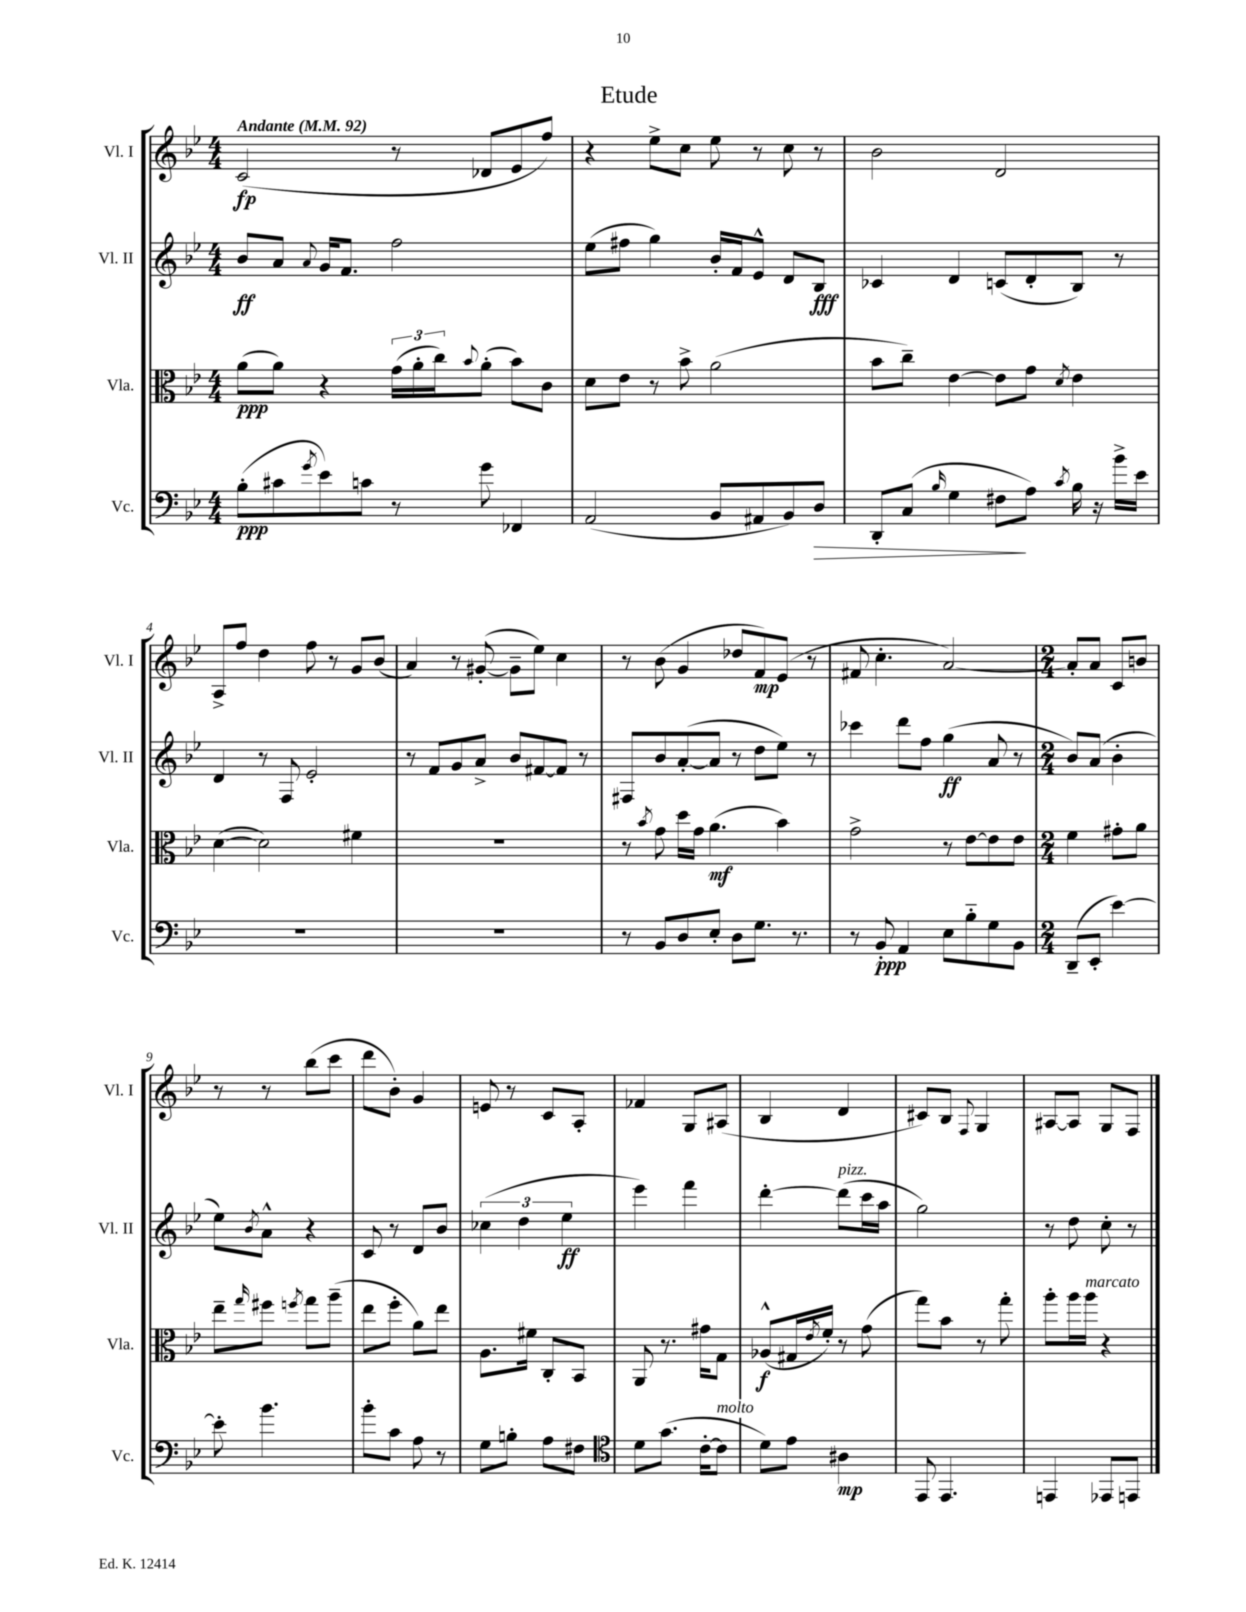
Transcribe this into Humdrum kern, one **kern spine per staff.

**kern	**kern	**kern	**kern
*staff4	*staff3	*staff2	*staff1
*clefF4	*clefC3	*clefG2	*clefG2
*k[b-e-]	*k[b-e-]	*k[b-e-]	*k[b-e-]
*M4/4	*M4/4	*M4/4	*M4/4
*MM92	*MM92	*MM92	*MM92
(8B-'	(8a	8b-	(2c
8c#	8a)	8a	.
8qg	.	8qqa	.
8e-)	4r	16g	.
.	.	8.f	.
8c	.	.	.
8r	(24g	2ff	8r
.	24a'	.	.
.	24cc)	.	.
.	8qqb-	.	.
8g	(8a'	.	8d-
4FF-	8b-)	.	8e-
.	8c	.	8ff)
=	=	=	=
(2AA	8d	(8ee-	4r
.	8e-	8ff#	.
.	8r	4gg)	8ee-^
.	8b-^	.	8cc
8BB-	(2a	16b-'	8ee-
.	.	16f	.
8AA#	.	8e-^^	8r
8BB-)	.	8d	8cc
8D	.	8B-	8r
=	=	=	=
8DD'	8b-	4c-	2b-
(8C	8cc~)	.	.
16qqB-	.	.	.
4G	[4e-	4d	.
8F#	8e-]	(8c	2d
8A)	8g	8d'	.
8qc	8qd	.	.
16B-	4e-	8B-)	.
16r	.	.	.
16b-^	.	8r	.
16e-	.	.	.
=	=	=	=
1r	([4d	4d	8A^
.	.	.	8ff
.	2d])	8r	4dd
.	.	8F	.
.	.	2e-'	8ff
.	.	.	8r
.	4f#	.	8g
.	.	.	(8b-
=	=	=	=
1r	1r	8r	4a)
.	.	8f	.
.	.	8g	8r
.	.	8a^	([8g#'
.	.	8b-	8g#~]
.	.	[8f#	8ee-)
.	.	8f#]	4cc
.	.	8r	.
=	=	=	=
8r	8r	8F#	8r
.	8qb-	.	.
8BB-	8g	8b-	(8b-
8D	16dd	([8a'	4g
.	16g	.	.
8E-'	(4.a	8a]	.
8D	.	8r	8dd-
8.G	.	8dd	8f)
.	4b-)	8ee-)	(8e-
8.r	.	.	.
.	.	8r	8r
=	=	=	=
8r	2g^	4ccc-	8f#
8BB-'	.	.	4.cc'
4AA	.	8ddd	.
.	.	8ff	.
8E-	8r	(4gg	[2a)
8B-'~	[8e-	.	.
8G	8e-]	8a	.
8BB-	8e-	8r	.
=	=	=	=
*M2/4	*M2/4	*M2/4	*M2/4
(8DD~	4f	8b-)	8a']
8EE-'	.	(8a	8a
[4e-)	8g#'	4b-'	8c
.	8a	.	8b
=	=	=	=
8e-']	8ee-~	8ee-)	8r
.	16qqgg	8qb-	.
4.b-	8ff#	8a^^	8r
.	8qff	.	.
.	8gg	4r	(8bb-
.	(8aa~	.	8ccc
=	=	=	=
8b-'	8ee-	8c	8ddd
8c	8ff'	8r	8b-')
8A	8a)	8d	4g
8r	8ee-	8b-	.
=	=	=	=
8G	8.A	(6cc-	8e
8B'	.	.	8r
.	.	6dd	.
.	16f#	.	.
8A	8C'	.	8c
.	.	6ee-	.
8F#	8BB-	.	8A'
=	=	=	=
*clefC4	*	*	*
8d	8AA	4eee-)	4f-
(8.g	8.r	.	.
.	.	4fff	8G
[16c'	16g#	.	.
8c]	8G	.	(8A#
=	=	=	=
8d)	(8A-^^	[4ddd'	4B-
8e-	16G#	.	.
.	8qe-	.	.
.	16f')	.	.
4A#	8r	(8ddd]	4d
.	(8g	16ccc	.
.	.	16aa	.
=	=	=	=
8EE-	8gg)	2gg)	8c#)
4.EE-	8b-	.	8B-
.	.	.	8qqF
.	8r	.	4G
.	8gg'	.	.
=	=	=	=
4EE	8aa'	8r	[8A#
.	16aa	8dd	8A#]
.	16aa	.	.
8EE-	4r	8cc'	8G
8EE	.	8r	8F
==	==	==	==
*-	*-	*-	*-
